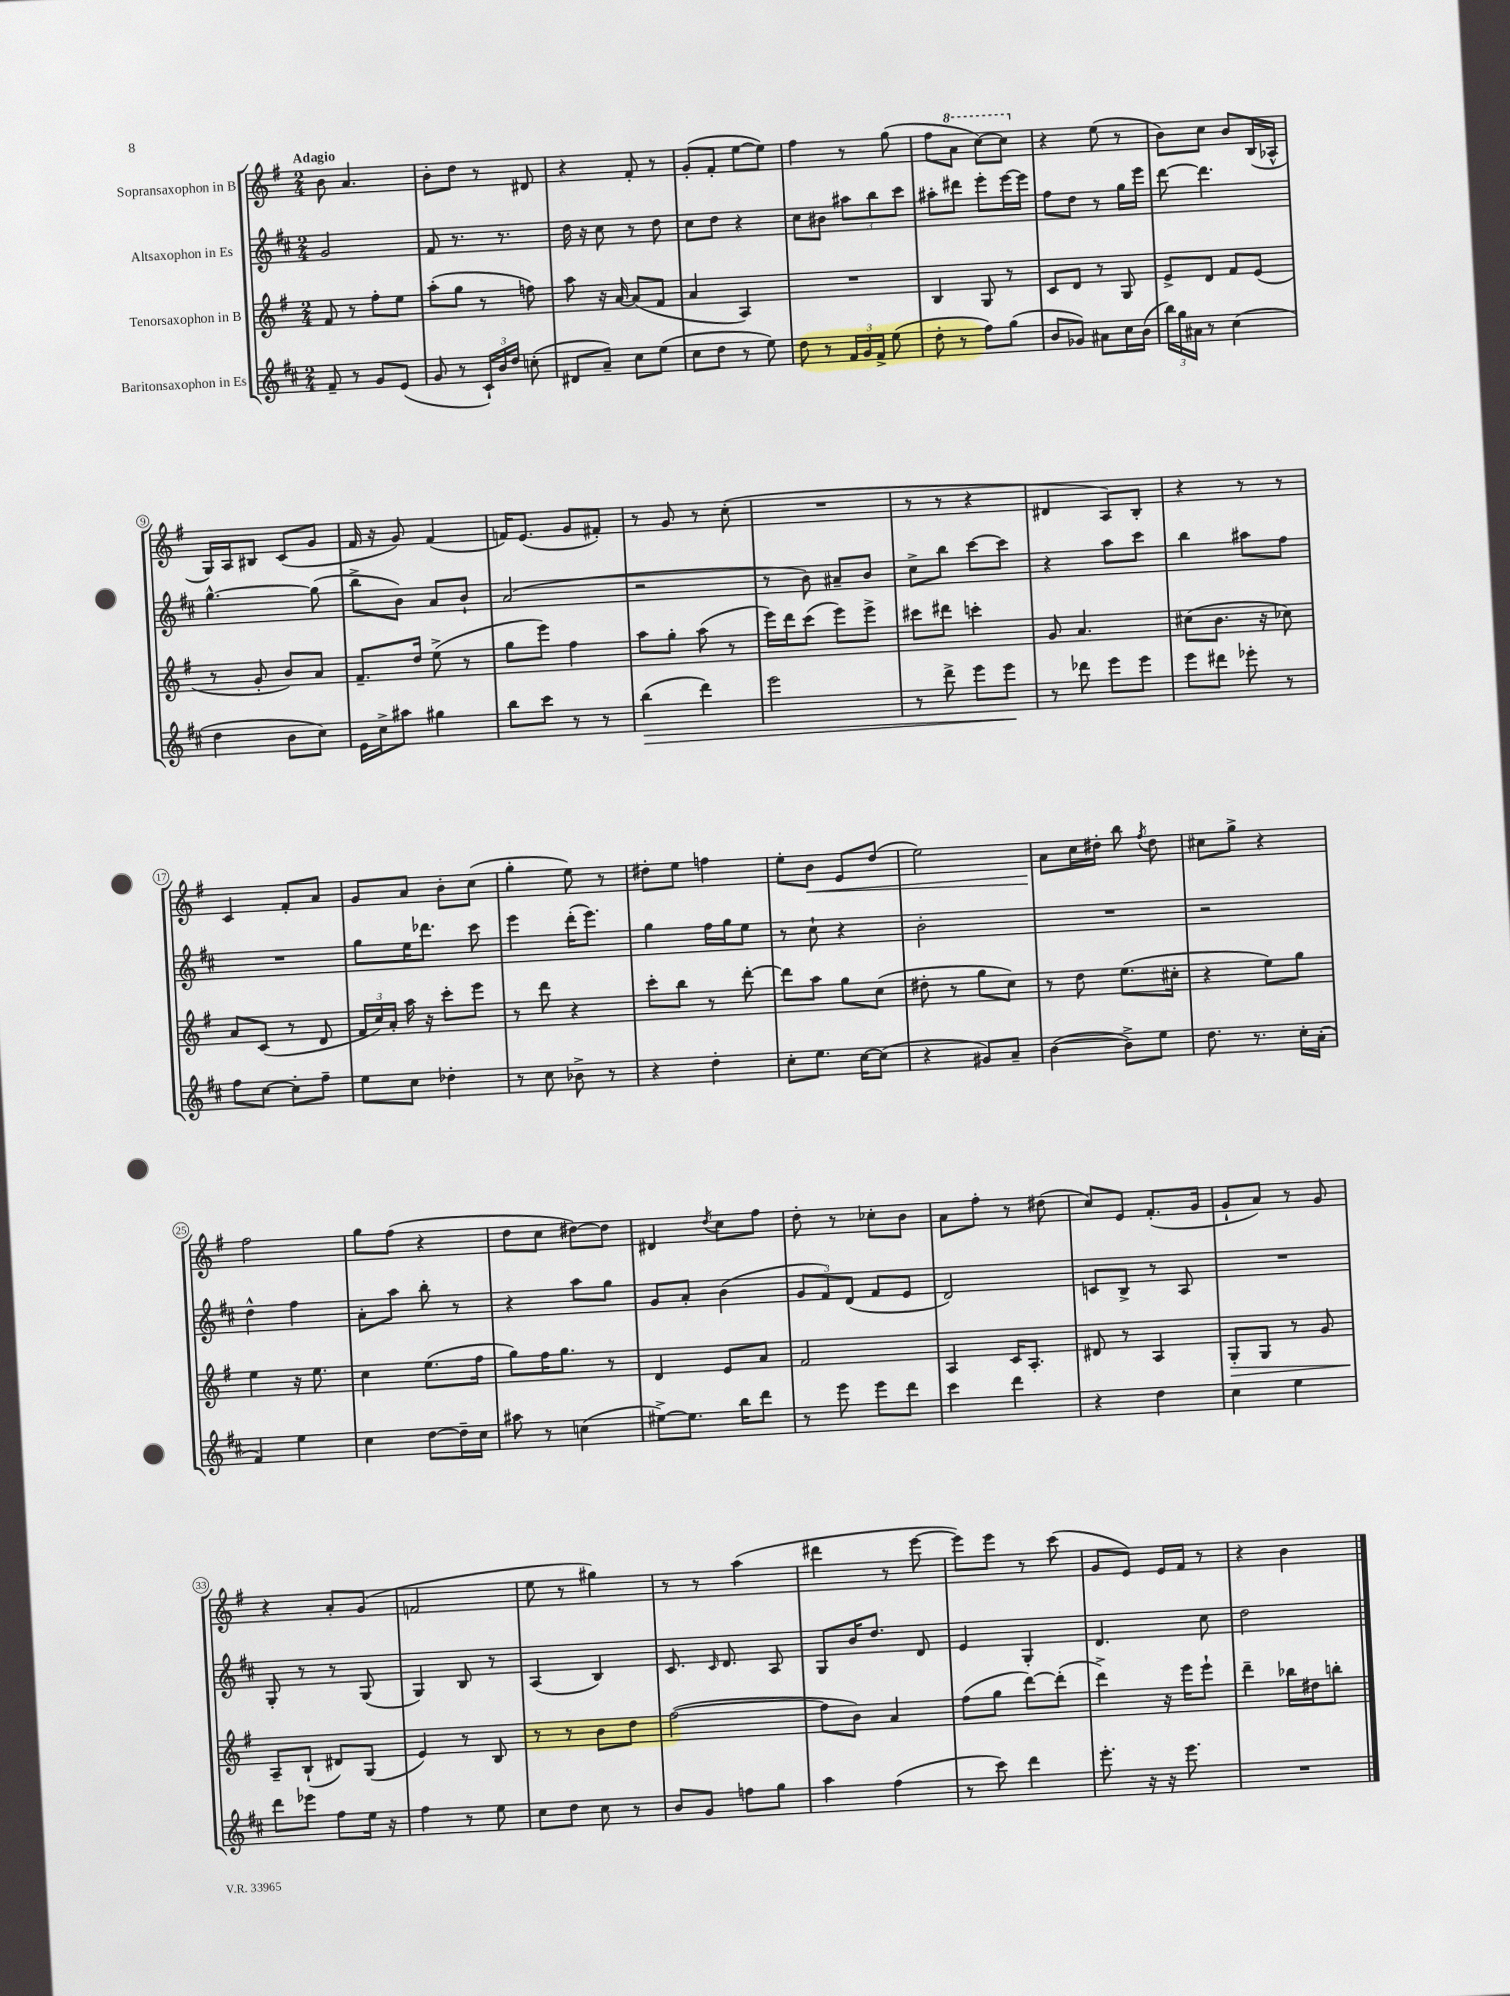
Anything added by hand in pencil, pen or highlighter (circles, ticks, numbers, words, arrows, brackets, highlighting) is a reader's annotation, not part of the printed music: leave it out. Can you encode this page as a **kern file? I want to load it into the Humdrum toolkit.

**kern	**dynam	**kern	**dynam	**kern	**kern	**dynam
*part4	*part4	*part3	*part3	*part2	*part1	*part1
*staff4	*staff4	*staff3	*staff3	*staff2	*staff1	*staff1
*I"Baritonsaxophon in Es	*	*I"Tenorsaxophon in B	*	*I"Altsaxophon in Es	*I"Sopransaxophon in B	*
*clefG2	*	*clefG2	*	*clefG2	*clefG2	*
*k[f#c#]	*	*k[f#]	*	*k[f#c#]	*k[f#]	*
*M2/4	*	*M2/4	*	*M2/4	*M2/4	*
=1	=1	=1	=1	=1	=1	=1
!	!	!	!	!	!LO:TX:a:B:t=Adagio	!
8f#~/	.	8f#/	.	2g/	8b\	.
8r	.	8r	.	.	4.a/	.
8g/L	.	8ff#'\L	.	.	.	.
(8e/J	.	8ee\J	.	.	.	.
=2	=2	=2	=2	=2	=2	=2
8g/	.	(8aa'\L	.	8f#/	8b'\L	.
8r	.	8gg\J	.	8.r	8dd\J	.
24c#`/LL)	.	8r	.	.	8r	.
24b/	.	.	.	.	.	.
.	.	.	.	8.r	.	.
24dd/JJ	.	.	.	.	.	.
(8ccn'\	.	8ffn\)	.	.	8d#X/	.
=3	=3	=3	=3	=3	=3	=3
8d#X/L	.	8aa\	.	16dd\	4r	.
.	.	.	.	16r	.	.
8a~/J)	.	16r	.	8cc#\	.	.
.	.	[16a/	.	.	.	.
8cc#\L	.	(8a/L]	.	8r	8f#'/	.
(8ee\J	.	8f#/J	.	8dd\	8r	.
=4	=4	=4	=4	=4	=4	=4
8cc#\L	.	4a/	.	8cc#\L	(8g'/L	.
8dd\J	.	.	.	8dd\J	8f#'/J	.
8r	.	4A/)	.	4r	[8ee\L	.
8ee\)	.	.	.	.	8ee\J])	.
=5	=5	=5	=5	=5	=5	=5
8dd\	.	2r	.	8cc#\L	4ff#\	.
8r	.	.	.	8b#X\J	.	.
24f#/LL	.	.	.	12aa#X\L	8r	.
24g/	.	.	.	.	.	.
24f#^/JJ	.	.	.	12bb\	.	.
(8ee\	.	.	.	.	(8gg\	.
.	.	.	.	12ccc#\J	.	.
=6	=6	=6	=6	=6	=6	=6
8dd'\	.	4B/	.	8aa#X'\L	8ff#\L	.
*	*	*	*	*	*8va	*
8r	.	.	.	8ddd#X\J	8aa\J	.
8ff#\L)	.	8G/	.	8eee'\L	[8ccc\L)	.
(8gg\J	.	8r	.	[16eee\L	8ccc\J]	.
.	.	.	.	16eee\JJ]	.	.
=7	=7	=7	=7	=7	=7	=7
*	*	*	*	*	*X8va	*
8b/L	.	8c/L	.	8ff#\L	4r	.
8g-X/J)	.	8d/J	.	8dd\J	.	.
8a#X\L	.	8r	.	8r	(8ee\	.
16cc#\L	.	8G/	.	16gg\LL	8r	.
(16b\JJ	.	.	.	16eee\JJ	.	.
=8	=8	=8	=8	=8	=8	=8
24bb\LL)	.	8e^/L	.	[8ddd\	8b\L)	.
24gg\	.	.	.	.	.	.
24a#X\JJ	.	.	.	.	.	.
8r	.	8d/J	.	4.ddd\]	8cc\J	.
(4cc#\	.	8f#/L	.	.	8b/L	.
.	.	(8e/J	.	.	(16B/L	.
.	.	.	.	.	16A-X^^/JJ	.
!!LO:LB:g=z
=9	=9	=9	=9	=9	=9	=9
4dd\	.	8r	.	[4.gg^^\	16G/LL)	.
.	.	.	.	.	16A/J	.
.	.	8g'/	.	.	8B#X/J	.
8b\L	.	8b/L)	.	.	(8c/L	.
8cc#\J)	.	8a/J	.	(8gg\]	8g/J	.
=10	=10	=10	=10	=10	=10	=10
16e\LL	.	8.f#~/L	.	8bb^\L	16f#/	.
16cc#^\J	.	.	.	.	16r	.
8aa#X\J	.	.	.	8b\J)	8g/)	.
.	.	16dd/Jk	.	.	.	.
4gg#X\	.	(8ee^\	.	8a/L	(4f#/	.
.	.	8r	.	8b`/J	.	.
=11	=11	=11	=11	=11	=11	=11
8bb\L	.	8gg\L	.	(2a/	16fn/KL)	.
.	.	.	.	.	(8.e/J	.
8ccc#\J	.	8eee\J)	.	.	.	.
8r	.	4ff#\	.	.	8g/L	.
8r	.	.	.	.	8f#X'/J)	.
=12	=12	=12	=12	=12	=12	=12
!	!LO:HP:b	!	!	!	!	!
(4bb\	>	8aa\L	.	2r	8r	.
.	.	8gg'\J	.	.	8g/	.
4ddd\)	.	(8aa\	.	.	8r	.
.	.	8r	.	.	(8cc'\	.
=13	=13	=13	=13	=13	=13	=13
2eee\	.	16eee\LL)	.	8r	2r	.
.	.	16ddd\J	.	.	.	.
.	.	(8ccc\J	.	8b\)	.	.
.	.	8eee\L)	.	8a#X~/L	.	.
.	.	8eee^\J	.	8b/J	.	.
=14	=14	=14	=14	=14	=14	=14
8r	.	8ccc#X\L	.	8cc#^\L	8r	.
8ddd^\	.	8ddd#X\J	.	8bb\J	8r	.
8eee\L	.	4cccn'\	.	[8ccc#\L	4r	.
8eee\J	.	.	.	8ccc#\J]	.	.
.	]	.	.	.	.	.
=15	=15	=15	=15	=15	=15	=15
8r	.	8g/	.	4r	4d#X/	.
8ddd-X\	.	4.a/	.	.	.	.
8eee\L	.	.	.	8aa\L	8A/L)	.
8eee\J	.	.	.	8ccc#\J	8B'/J	.
=16	=16	=16	=16	=16	=16	=16
8eee\L	.	(8cc#X\L	.	4bb\	4r	.
8ddd#X\J	.	8.b\J	.	.	.	.
8eee-X'\	.	.	.	8aa#X\L	8r	.
.	.	16r	.	.	.	.
8r	.	8cc-X\)	.	8ff#\J	8r	.
!!LO:LB:g=z
=17	=17	=17	=17	=17	=17	=17
8ff#\L	.	8a/L	.	2r	4c/	.
[8cc#\J	.	(8c/J	.	.	.	.
8cc#'\L]	.	8r	.	.	8f#'/L	.
8ff#~\J	.	8d/	.	.	8a/J	.
=18	=18	=18	=18	=18	=18	=18
8ee\L	.	24f#/LL	.	8gg\L	8g/L	.
.	.	24cc/)	.	.	.	.
.	.	24a'/JJ	.	.	.	.
8cc#\J	.	16aa\	.	16ee\K	8a/J	.
.	.	16r	.	8.ddd-X\J	.	.
4dd-X'\	.	8ccc'\L	.	.	8b'\L	.
.	.	8eee\J	.	8ccc#\	(8cc\J	.
=19	=19	=19	=19	=19	=19	=19
8r	.	8r	.	4eee\	4gg'\	.
8cc#\	.	8ddd\	.	.	.	.
8b-X^\	.	4r	.	(16ddd'\KL	8ee\)	.
.	.	.	.	8.eee\J)	.	.
8r	.	.	.	.	8r	.
=20	=20	=20	=20	=20	=20	=20
4r	.	8ccc'\L	.	4gg\	8dd#X'\L	.
.	.	8bb\J	.	.	8ee\J	.
4dd'\	.	8r	.	16ff#\LL	4ffn\	.
.	.	.	.	16gg\J	.	.
.	.	[8ddd'\	.	8ee\J	.	.
=21	=21	=21	=21	=21	=21	=21
8cc#'\L	.	8ddd\L]	.	8r	8ee'\L	.
!	!	!	!	!	!	!LO:HP:b
8.ee\J	.	8aa\J	.	8cc#`\	8b\J	<
.	.	8gg\L	.	4r	8e/L	.
[16cc#\KL	.	.	.	.	.	.
(8cc#\J]	.	(8cc\J	.	.	(8dd/J	.
=22	=22	=22	=22	=22	=22	=22
4r	.	8dd#X'\	.	2b'\	2ee\)	.
.	.	8r	.	.	.	.
8g#X/L)	.	8gg\L	.	.	.	.
8a~/J	.	8cc\J)	.	.	.	.
=23	=23	=23	=23	=23	=23	=23
([4b\	.	8r	.	2r	8a\L	.
.	.	8dd\	.	.	16cc\L	[
.	.	.	.	.	16dd#X'\JJ	.
8b^\L])	.	(8.ee\L	.	.	8bb\	.
.	.	.	.	.	8qff#/	.
8ee\J	.	.	.	.	8dd#\	.
.	.	16cc#X'\Jk	.	.	.	.
=24	=24	=24	=24	=24	=24	=24
8.dd\	.	4r	.	2r	8cc#X\L	.
.	.	.	.	.	8gg^\J	.
8.r	.	.	.	.	.	.
.	.	8ee\L)	.	.	4r	.
16cc#'\LL	.	8gg\J	.	.	.	.
(16a'\JJ	.	.	.	.	.	.
!!LO:LB:g=z
=25	=25	=25	=25	=25	=25	=25
4f#/)	.	4ee\	.	4dd^^\	2ff#\	.
4ee\	.	16r	.	4ff#\	.	.
.	.	8.ee\	.	.	.	.
=26	=26	=26	=26	=26	=26	=26
4cc#\	.	4cc\	.	8a'\L	8gg\L	.
.	.	.	.	8aa\J	(8ff#\J	.
[8dd\L	.	(8.ee\L	.	8bb'\	4r	.
16dd~\L]	.	.	.	8r	.	.
16cc#\JJ	.	16ff#\Jk	.	.	.	.
=27	=27	=27	=27	=27	=27	=27
8aa#X\	.	8gg\L)	.	4r	8dd\L	.
8r	.	16ff#\K	.	.	8cc\J	.
.	.	8.gg\J	.	.	.	.
(4ccn\	.	.	.	8aa\L	[8dd#X\L)	.
.	.	8r	.	8gg\J	8dd#\J]	.
=28	=28	=28	=28	=28	=28	=28
[8ee#X^\L)	.	4d/	.	8g/L	4d#X/	.
8.ee#\J]	.	.	.	8a'/J	.	.
.	.	.	.	.	8qdd/	.
.	.	8e/L	.	(4b\	8cc\L	.
16bb\KL	.	.	.	.	.	.
8ddd\J	.	8a/J	.	.	8ff#\J	.
=29	=29	=29	=29	=29	=29	=29
8r	.	2f#/	.	12g/L	8dd'\	.
.	.	.	.	12f#/)	.	.
8eee\	.	.	.	.	8r	.
.	.	.	.	(12d/J	.	.
8eee\L	.	.	.	8f#/L	8cc-X'\L	.
8ddd\J	.	.	.	8e/J	8b\J	.
=30	=30	=30	=30	=30	=30	=30
4ccc#\	.	4A/	.	2d/)	8a\L	.
.	.	.	.	.	8ff#'\J	.
4ddd\	.	16c/KL	.	.	8r	.
.	.	8.A'/J	.	.	.	.
.	.	.	.	.	(8dd#X\	.
=31	=31	=31	=31	=31	=31	=31
4r	.	8d#X/	.	8cn/L	8cc/L)	.
.	.	8r	.	8B^/J	8e/J	.
4dd\	.	4A/	.	8r	(8.f#'/L	.
.	.	.	.	8A/	.	.
.	.	.	.	.	16g/Jk	.
=32	=32	=32	=32	=32	=32	=32
!	!	!	!LO:HP:b	!	!	!
4cc#\	.	8G'/L	>	2r	8g`/L	.
.	.	8G/J	.	.	8a/J)	.
4ee\	.	8r	.	.	8r	.
.	.	8g/	.	.	8g/	.
!!LO:LB:g=z
=33	=33	=33	=33	=33	=33	=33
8ddd\L	.	8A~/L	.	8G'/	4r	.
8eee-X\J	.	(8B`/J	]	8r	.	.
8ff#\L	.	8d#X/L)	.	8r	8a'/L	.
16ee\Jk	.	(8G/J	.	(8G/	(8g/J	.
16r	.	.	.	.	.	.
=34	=34	=34	=34	=34	=34	=34
4ff#\	.	4e/)	.	4G/)	2fn/	.
8r	.	8r	.	8B/	.	.
8ee\	.	8B/	.	8r	.	.
=35	=35	=35	=35	=35	=35	=35
8cc#\L	.	8r	.	(4A/	8ee\	.
8dd\J	.	8r	.	.	8r	.
8cc#\	.	8b\L	.	4B/)	4gg#X\)	.
8r	.	8dd\J	.	.	.	.
=36	=36	=36	=36	=36	=36	=36
8b/L	.	([2ff#\	.	8.c#/	8r	.
8g/J	.	.	.	.	8r	.
.	.	.	.	16qqc#/	.	.
.	.	.	.	8.d/	.	.
8ffn\L	.	.	.	.	(4aa\	.
8gg\J	.	.	.	8A/	.	.
=37	=37	=37	=37	=37	=37	=37
4aa\	.	8ff#\L]	.	8G/L	4ddd#X\	.
.	.	8b\J)	.	16b/K	.	.
.	.	.	.	8.dd/J	.	.
(4ff#\	.	4a/	.	.	8r	.
.	.	.	.	8d/	[8eee\	.
=38	=38	=38	=38	=38	=38	=38
8r	.	(8ff#\L	.	4e/	8eee\L])	.
8ccc#\)	.	8gg\J	.	.	8eee\J	.
4ddd\	.	[8ddd\L)	.	4G'/	8r	.
.	.	(8ddd'\J]	.	.	(8ccc\	.
=39	=39	=39	=39	=39	=39	=39
8.eee'\	.	4ddd^\)	.	4.d/	8g/L	.
.	.	.	.	.	8e/J)	.
16r	.	.	.	.	.	.
16r	.	16r	.	.	16e/LL	.
8.eee\	.	16eee\KL	.	.	16f#/JJ	.
.	.	8eee`\J	.	8cc#\	8r	.
=40	=40	=40	=40	=40	=40	=40
2r	.	4ddd~\	.	2dd\	4r	.
.	.	16bb-X\LL	.	.	4b\	.
.	.	16dd#X\J	.	.	.	.
.	.	8bbn'\J	.	.	.	.
==	==	==	==	==	==	==
*-	*-	*-	*-	*-	*-	*-
